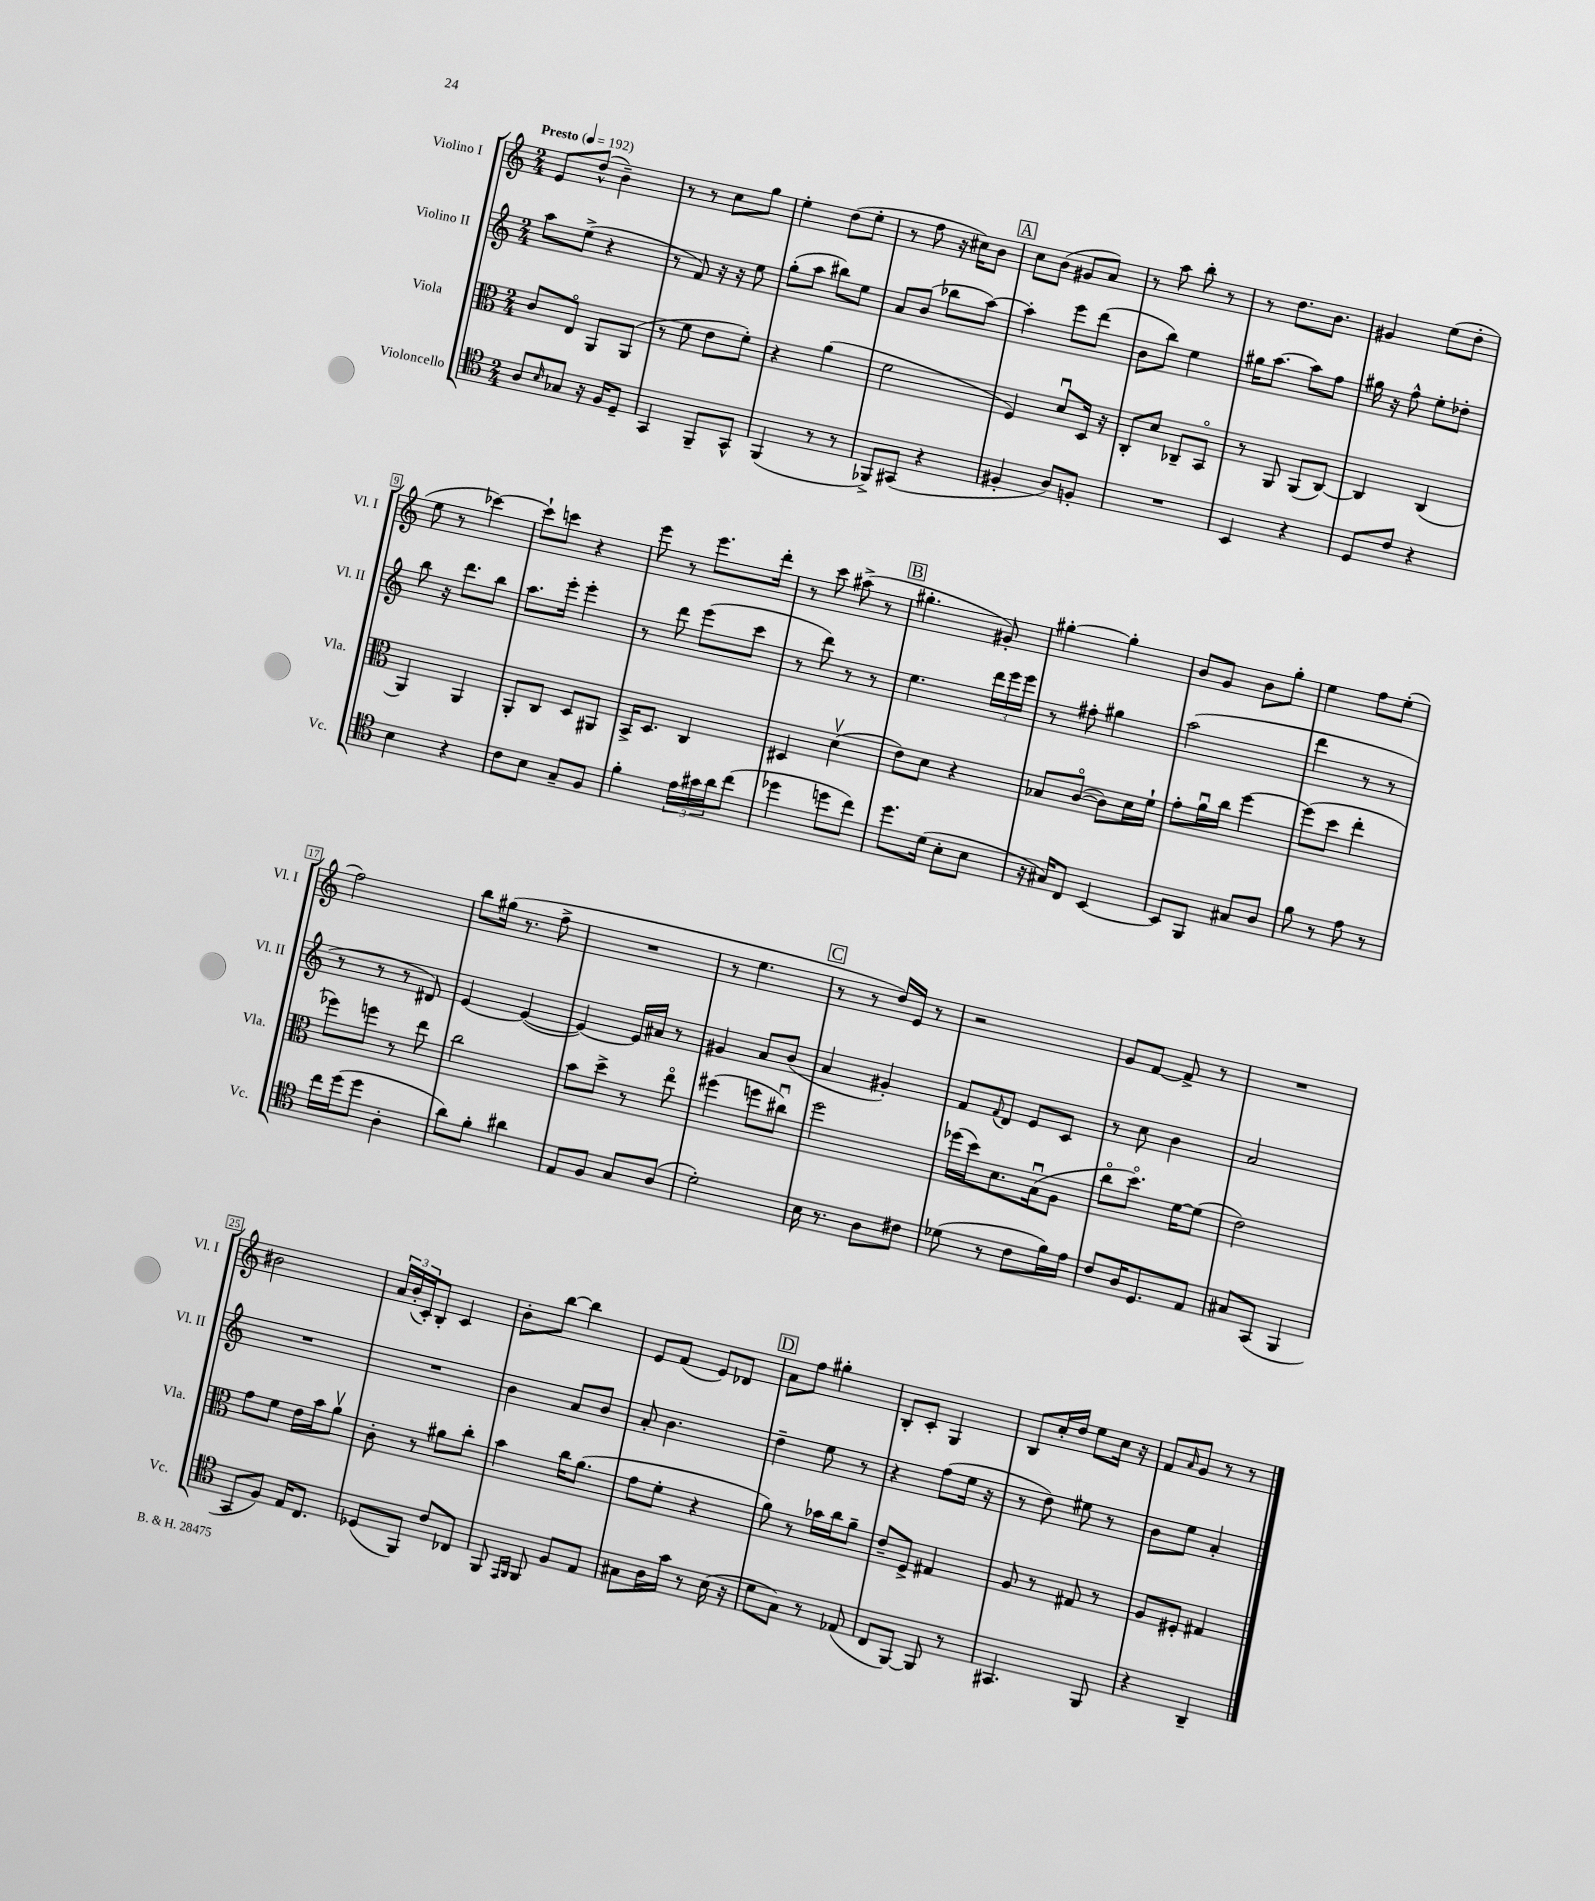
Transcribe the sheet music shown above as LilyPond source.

<<
\new StaffGroup <<
\new Staff = "s0" \with { instrumentName = "Violino I" shortInstrumentName = "Vl. I" } {
    \clef treble \key c \major \numericTimeSignature \time 2/4 \tempo "Presto" 4 = 192
    e'8 d''8-^( b'4--) |
    r8 r8 c''8 g''8 |
    e''4-. d''8( e''8-. |
    r8 f''8 r16 cis''16) b'8 |
    \mark \markup { \box "A" } c''8 b'8( gis'8 a'8) |
    r8 a''8 b''8-. r8 |
    r8 d''8. b'8. |
    gis'4 e''8( d''8-. |
    e''8 r8 ces'''4~) |
    ces'''8-! c'''8 r4 |
    e'''8 r8 e'''8. d'''16-. |
    r8 c'''8 ais''8->( r8 |
    \mark \markup { \box "B" } gis''4.-. gis'8-.) |
    gis''4~-. gis''4-. |
    b'8 g'8 b'8 g''8-. |
    e''4 f''8 e''8-.( |
    f''2) |
    b''8 gis''16( r8. f''8-> |
    R2 |
    r8 e''4. |
    \mark \markup { \box "C" } r8 r8 d''16) e'16 r8 |
    r2 |
    g'8 f'8~ f'8-> r8 |
    R2 |
    bis'2 |
    \tuplet 3/2 { a'16 b'16-.( c'16-.) } b8-. c'4 |
    b'8-. b''8~ b''4 |
    e'8 f'8( e'8) des'8 |
    \mark \markup { \box "D" } a'8 f''8 gis''4-. |
    b8-. c'8-. g4 |
    b8 c''16-. d''16 e''8 c''16 r16 |
    f'8 \grace { a'16 } g'8 r8 r8 \bar "|." |
}
\new Staff = "s1" \with { instrumentName = "Violino II" shortInstrumentName = "Vl. II" } {
    \clef treble \key c \major \numericTimeSignature \time 2/4
    a''8 e''8->( r4 |
    r8 f'8) r16 r16 e''8 |
    g''8-.( a''8 bis''8) e''8 |
    a'8 b'8( bes''8 a''8~) |
    \mark \markup { \box "A" } a''4-. e'''8 d'''8( |
    b'8 b''8) e''4 |
    gis''16 a''8.~ a''8 f''8 |
    gis''16 r16 f''8-^ e''8-. des''8-. |
    b''8 r16 d'''8. b''8 |
    a''8. e'''16-. e'''4-. |
    r8 d'''8 e'''8( c'''8 |
    r8 d'''8) r8 r8 |
    \mark \markup { \box "B" } e''4. \tuplet 3/2 { d'''16 e'''16 e'''16 } |
    r8 fis''8-. gis''4 |
    a''2( |
    d'''4 r8 r8 |
    r8 r8 r8 dis'8) |
    e'4~ e'4~( |
    e'4~) e'16 ais'16 r8 |
    gis'4 a'8 b'8( |
    \mark \markup { \box "C" } a'4 gis'4-.) |
    f'8 \appoggiatura { f'8 } d'8 e'8 c'8 |
    r8 c''8 b'4 |
    a'2 |
    R2 |
    R2 |
    b'4 a'8 b'8 |
    a'8-. b'4. |
    \mark \markup { \box "D" } d''4-- e''8 r8 |
    r4 f''8( e''16 r16 |
    r8 d''8) eis''8 r8 |
    b'8 e''8 a'4-. \bar "|." |
}
\new Staff = "s2" \with { instrumentName = "Viola" shortInstrumentName = "Vla." } {
    \clef alto \key c \major \numericTimeSignature \time 2/4
    c'8 e8\flageolet a,8 a,8( |
    r8 f'8 e'8 f'8-.) |
    r4 a'4( |
    f'2 |
    \mark \markup { \box "A" } f4) d'8\downbow d16 r16 |
    c8-. d'8 ces8-- b,8\flageolet |
    r8 a,8 a,8( c8~) |
    c4 c4( |
    a,4) a,4 |
    a,8-. c8 d8 ais,8 |
    b,16-> d8. c4 |
    dis4 d'4\upbow( |
    \mark \markup { \box "B" } e'8) d'8 r4 |
    bes8 c'8~\flageolet( c'8) d'16 f'16-! |
    g'8-. a'16\downbow c''16 f''4~ |
    f''8( d''8 e''4-. |
    fes''8) f''8 r8 e''8 |
    c''2 |
    b'8 d''8-> r8 e''8\flageolet |
    fis''4( f''8 cis''8\downbow) |
    \mark \markup { \box "C" } f''2 |
    fes''16( d''16) d'8. b16\downbow( a8 |
    c''8\flageolet d''8.\flageolet) f'16~ f'8( |
    e'2) |
    g'8 f'8 e'16 b'16 a'8\upbow |
    c'8-. r8 ais'8 c''8-. |
    b'4 c''16 a'8.( |
    g'8 f'8-. r4 |
    \mark \markup { \box "D" } a'8) r8 bes'16 c''16 a'8-- |
    e'8-- f8-> gis4 |
    a8 r8 gis8 r8 |
    a8 fis8-. gis4 \bar "|." |
}
\new Staff = "s3" \with { instrumentName = "Violoncello" shortInstrumentName = "Vc." } {
    \clef tenor \key c \major \numericTimeSignature \time 2/4
    a8 \grace { b16 } ges8 r16 f16 d8-- |
    g,4 f,8-- g,8-^ |
    f,4( r8 r8 |
    fes,8->) gis,8( r4 |
    \mark \markup { \box "A" } fis4-. a8) f8-. |
    R2 |
    b,4 r4 |
    d8 c'8 r4 |
    b4 r4 |
    c'8 b8 g8-- f8 |
    f'4-. \tuplet 3/2 { e'16 gis'16 a'16 } c''8( |
    des''4 d''8 c''8) |
    \mark \markup { \box "B" } d''8. d'16( b8-. b8 |
    r16 gis16) c8 b,4~ |
    b,8 f,8 gis8 a8 |
    f'8 r8 e'8 r8 |
    c''16 d''16( d''8 a4-. |
    a'8) f'8-. ais'4 |
    e8 f8 g8 a8( |
    d'2-.) |
    \mark \markup { \box "C" } b16 r8. a8 cis'8 |
    des'8( r8 c'8 f'16) e'16 |
    c'8 a16 d8. e8 |
    gis8 g,8( f,4 |
    g,8 f8) e16 c8. |
    des8( f,8) c'8 ces8 |
    f,8 \grace { e,16 f,16 } f,8 f8 e8 |
    gis8 a16 g'16 r8 b16( r16 |
    \mark \markup { \box "D" } d'8 g8) r8 ees8( |
    c8 f,8~) f,8 r8 |
    gis,4. f,8 |
    r4 a,4-- \bar "|." |
}
>>
>>
\layout { \context { \Score \override BarNumber.stencil = #(make-stencil-boxer 0.1 0.3 ly:text-interface::print) } }
